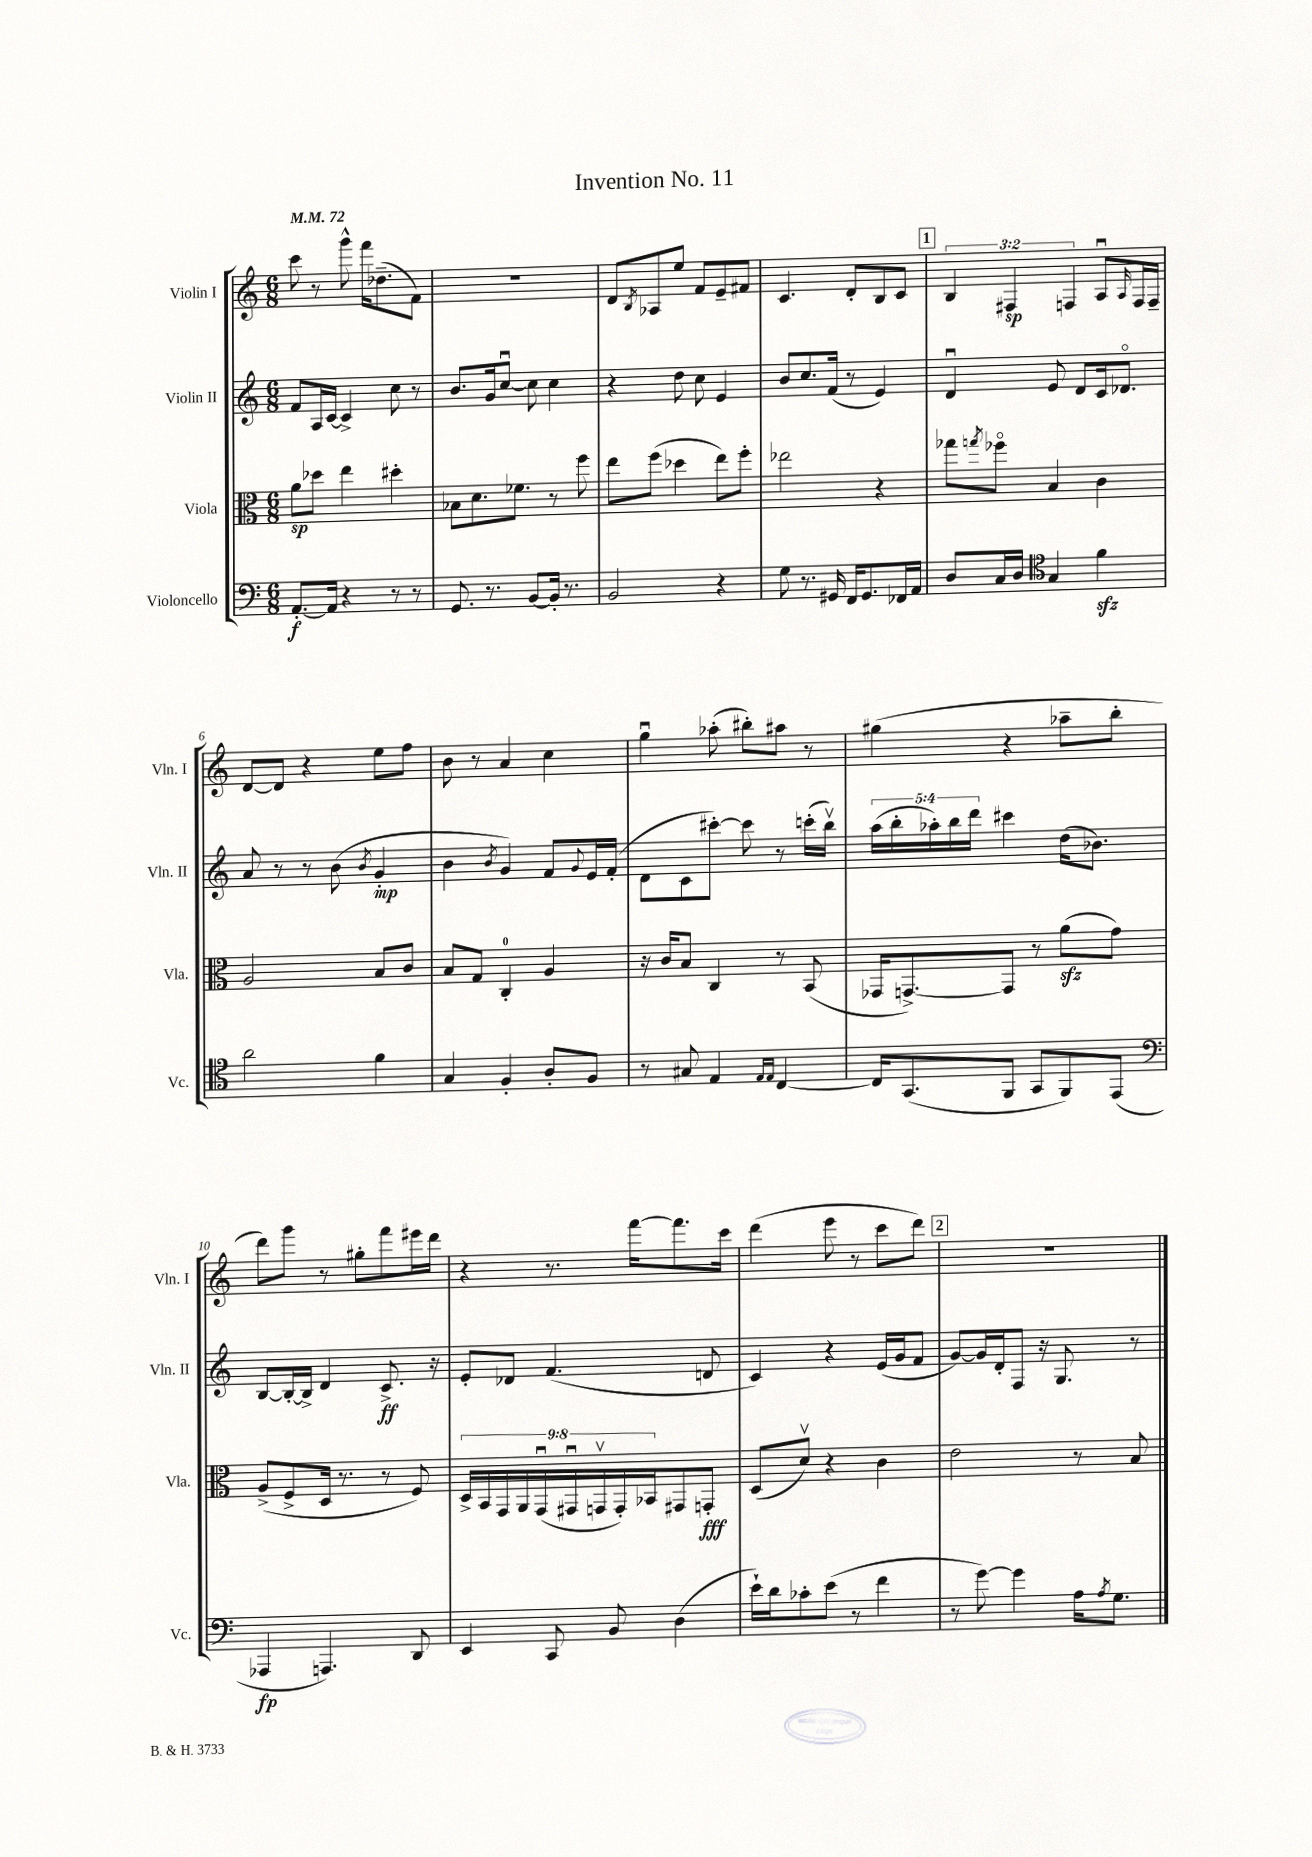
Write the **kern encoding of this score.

**kern	**dynam	**kern	**dynam	**kern	**dynam	**kern	**dynam
*part4	*part4	*part3	*part3	*part2	*part2	*part1	*part1
*staff4	*staff4	*staff3	*staff3	*staff2	*staff2	*staff1	*staff1
*I"Violoncello	*	*I"Viola	*	*I"Violin II	*	*I"Violin I	*
*I'Vc.	*	*I'Vla.	*	*I'Vln. II	*	*I'Vln. I	*
*clefF4	*	*clefC3	*	*clefG2	*	*clefG2	*
*k[]	*	*k[]	*	*k[]	*	*k[]	*
*M6/8	*	*M6/8	*	*M6/8	*	*M6/8	*
*MM72	*	*MM72	*	*MM72	*	*MM72	*
=1	=1	=1	=1	=1	=1	=1	=1
[8.AA'/L	f	8a\L	sp	8f/L	.	8ccc\	.
.	.	8dd-X\J	.	16A/L	.	8r	.
16AA/Jk]	.	.	.	[16c/JJ	.	.	.
4r	.	4ee\	.	4c^/]	.	8ggg^^\	.
.	.	.	.	.	.	16fff\KL	.
.	.	.	.	.	.	(8.dd-X~\	.
8r	.	4dd#X'\	.	8cc\	.	.	.
8r	.	.	.	8r	.	8f\J)	.
=2	=2	=2	=2	=2	=2	=2	=2
8.GG/	.	8B-X\L	.	8.b/L	.	2.r	.
.	.	8.d\	.	.	.	.	.
8.r	.	.	.	16g/k	.	.	.
.	.	.	.	[8ccu/J	.	.	.
.	.	8.f-X\J	.	.	.	.	.
[8BB/L	.	.	.	8cc\]	.	.	.
16BB'/Jk]	.	8r	.	4cc\	.	.	.
8.r	.	.	.	.	.	.	.
.	.	8ff\	.	.	.	.	.
=3	=3	=3	=3	=3	=3	=3	=3
2BB/	.	8ee\L	.	4r	.	8d/L	.
.	.	.	.	.	.	8qB/	.
.	.	(8ff\J	.	.	.	8A-X/	.
.	.	4dd-X\	.	8dd\	.	8ee/J	.
.	.	.	.	8cc\	.	8f/L	.
4r	.	8ee\L)	.	4e/	.	8e~/	.
.	.	8ff'\J	.	.	.	8f#X/J	.
=4	=4	=4	=4	=4	=4	=4	=4
8G\	.	2ee-X\	.	8b/L	.	4.c/	.
8.r	.	.	.	8.cc/	.	.	.
16GG#X/	.	.	.	(16f/Jk	.	.	.
16FF/KL	.	.	.	8r	.	8d'/L	.
8.GG#/	.	.	.	.	.	.	.
.	.	4r	.	4e/)	.	8B/	.
16FF-X/L	.	.	.	.	.	8c/J	.
16AA/JJ	.	.	.	.	.	.	.
!!LO:REH:place=s1:t=1
=5	=5	=5	=5	=5	=5	=5	=5
8D/L	.	8gg-X\L	.	4du/	.	6B/	.
.	.	8qggn/	.	.	.	.	.
16C/L	.	8ff-X\J	.	.	.	.	.
.	.	.	.	.	.	6F#X/	sp
16D/JJ	.	.	.	.	.	.	.
*clefC4	*	*	*	*	*	*	*
4G/	.	4B/	.	8e/	.	.	.
.	.	.	.	.	.	6Fn/	.
.	.	.	.	8d/L	.	.	.
4fzz\	.	4c\	.	16c/k	.	8Au/L	.
.	.	.	.	8.d-X/J	.	.	.
.	.	.	.	.	.	16qqA/	.
.	.	.	.	.	.	16F/L	.
.	.	.	.	.	.	16F~/JJ	.
!!LO:LB:g=z
=6	=6	=6	=6	=6	=6	=6	=6
2a\	.	2A/	.	8a/	.	[8d/L	.
.	.	.	.	8r	.	8d/J]	.
.	.	.	.	8r	.	4r	.
.	.	.	.	(8b\	.	.	.
.	.	.	.	8qb/	.	.	.
4f\	.	8B/L	.	4g'/	mp	8ee\L	.
.	.	8c/J	.	.	.	8ff\J	.
=7	=7	=7	=7	=7	=7	=7	=7
4G/	.	8B/L	.	4b\	.	8b\	.
.	.	8G/J	.	.	.	8r	.
.	.	.	.	8qb/	.	.	.
4F'/	.	4C'/	.	4g/)	.	4a/	.
8A'/L	.	4A/	.	8f/L	.	4cc\	.
.	.	.	.	8qqg/	.	.	.
8F/J	.	.	.	16e/L	.	.	.
.	.	.	.	(16f'/JJ	.	.	.
=8	=8	=8	=8	=8	=8	=8	=8
8r	.	16r	.	8d\L	.	4ggu\	.
.	.	16c/KL	.	.	.	.	.
8G#X/	.	8B/J	.	8c\	.	.	.
4E/	.	4C/	.	[8ccc#X'\J)	.	(8aa-X'\	.
.	.	.	.	8ccc#\]	.	8bb#X'\L)	.
16qqE/LL	.	.	.	.	.	.	.
16qqE/JJ	.	.	.	.	.	.	.
[4C/	.	8r	.	8r	.	8aa#X\J	.
.	.	(8BB/	.	(16cccn'\LL	.	8r	.
.	.	.	.	16bbv\JJ)	.	.	.
=9	=9	=9	=9	=9	=9	=9	=9
16C/KL]	.	16GG-X/KL	.	(20aa\LL	.	(4gg#X\	.
.	.	.	.	20bb'\	.	.	.
(8.GG/	.	[8.GGn^/)	.	.	.	.	.
.	.	.	.	20aa-X'\)	.	.	.
.	.	.	.	20bb\	.	.	.
.	.	.	.	20ddd\JJ	.	.	.
8FF/J	.	8GG/J]	.	4ccc#X\	.	4r	.
8GG/L	.	8r	.	.	.	.	.
8FF/)	.	(8azz\L	.	(16dd\KL	.	8aa-X~\L	.
.	.	.	.	8.b-X\J)	.	.	.
(8EE/J	.	8g\J)	.	.	.	8bb'\J	.
!!LO:LB:g=z
=10	=10	=10	=10	=10	=10	=10	=10
*clefF4	*	*	*	*	*	*	*
4AAA-X/	fp	(8A^/L	.	[8B/L	.	8ddd\L)	.
.	.	8F^/	.	16B'/L_	.	8ggg\J	.
.	.	.	.	16B^/JJ]	.	.	.
4.AAAn/)	.	16D/Jk	.	4d/	.	8r	.
.	.	8.r	.	.	.	.	.
.	.	.	.	.	.	8gg#X'\L	.
.	.	8r	.	8.c^/	ff	8fff\	.
8DD/	.	8F/)	.	.	.	16eee#X\L	.
.	.	.	.	16r	.	16ddd\JJ	.
=11	=11	=11	=11	=11	=11	=11	=11
4EE/	.	18D^/LL	.	8e'/L	.	4r	.
.	.	18BB/	.	.	.	.	.
.	.	18GG/	.	.	.	.	.
.	.	.	.	8d-X/J	.	.	.
.	.	18AA/	.	.	.	.	.
.	.	(18GGu/	.	.	.	.	.
8CC/	.	.	.	(4.f/	.	8.r	.
.	.	18GG#Xu/	.	.	.	.	.
.	.	18GGnv/	.	.	.	.	.
8BB/	.	.	.	.	.	.	.
.	.	18GG'/)	.	.	.	.	.
.	.	.	.	.	.	[16fff\KL	.
.	.	18BB-X/J	.	.	.	.	.
(4D\	.	8GG#X/	.	.	.	8.fff\]	.
.	.	8GGn'/J	fff	8dn/	.	.	.
.	.	.	.	.	.	16ccc\Jk	.
=12	=12	=12	=12	=12	=12	=12	=12
16e`\LL)	.	(8D/L	.	4c/)	.	(4ddd\	.
16d\J	.	.	.	.	.	.	.
8c-X'\	.	8dv/J)	.	.	.	.	.
(8e\J	.	4r	.	4r	.	8eee\	.
8r	.	.	.	.	.	8r	.
4f\	.	4c\	.	(16e/LL	.	8ccc\L	.
.	.	.	.	16g/J	.	.	.
.	.	.	.	8f/J	.	8ddd\J)	.
!!LO:REH:place=s1:t=2
=13	=13	=13	=13	=13	=13	=13	=13
8r	.	2e\	.	[8g/L)	.	2.r	.
[8g\)	.	.	.	16g/L]	.	.	.
.	.	.	.	16d'/J	.	.	.
4g\]	.	.	.	8F/J	.	.	.
.	.	.	.	16r	.	.	.
.	.	.	.	8.G/	.	.	.
16A\KL	.	8r	.	.	.	.	.
8qA/	.	.	.	.	.	.	.
8.G\J	.	.	.	.	.	.	.
.	.	8B/	.	8r	.	.	.
==	==	==	==	==	==	==	==
*-	*-	*-	*-	*-	*-	*-	*-
